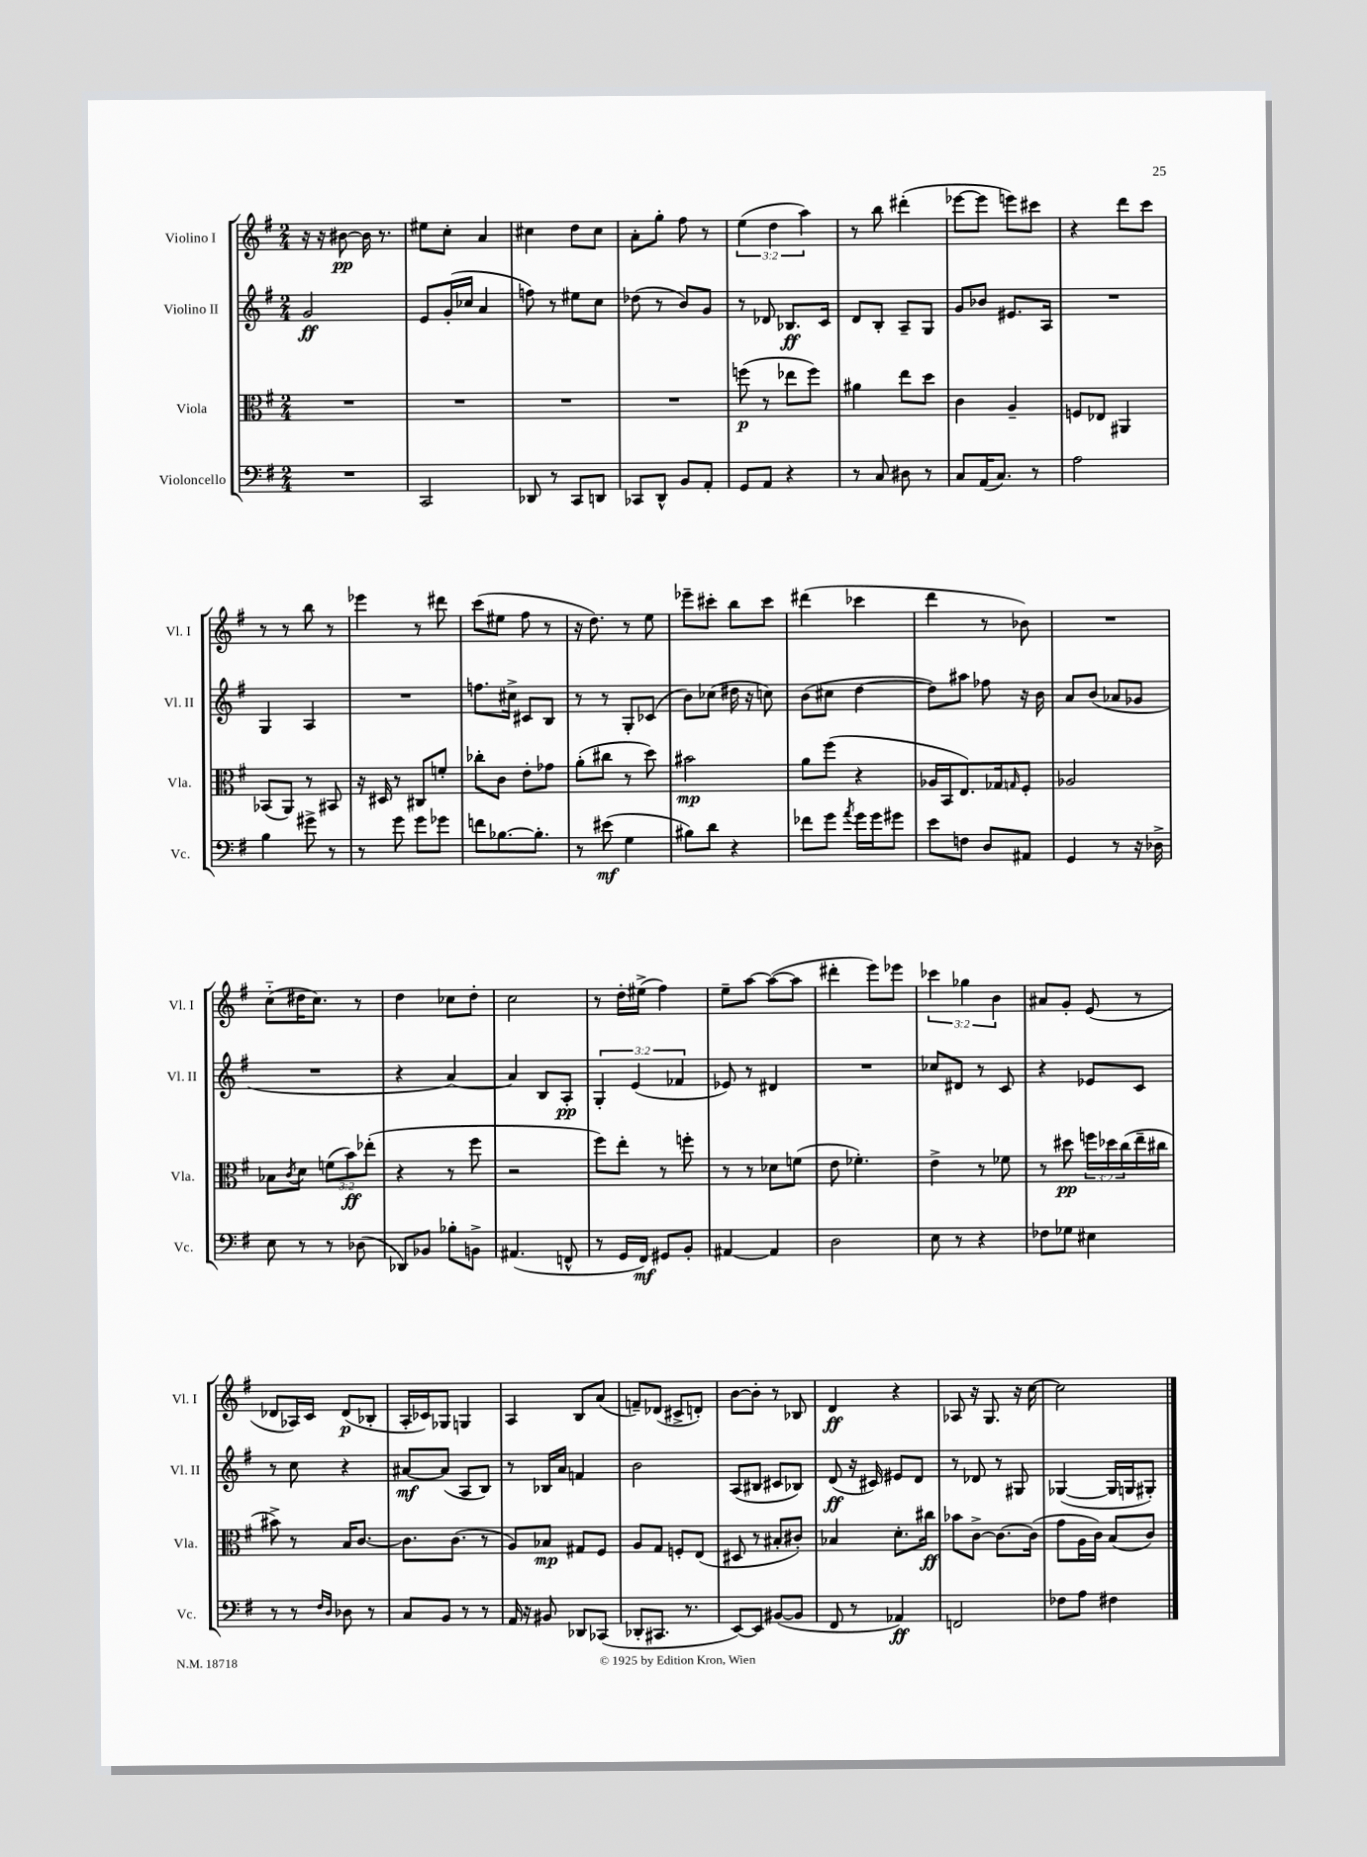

**kern	**kern	**kern	**kern
*staff4	*staff3	*staff2	*staff1
*clefF4	*clefC3	*clefG2	*clefG2
*k[f#]	*k[f#]	*k[f#]	*k[f#]
*M2/4	*M2/4	*M2/4	*M2/4
2r	2r	2g	16r
.	.	.	16r
.	.	.	[8b#
.	.	.	16b#]
.	.	.	8.r
=	=	=	=
2CC	2r	8e	8ee#
.	.	(16g'	8cc'
.	.	16cc-	.
.	.	4a	4a
=	=	=	=
8DD-	2r	8ff)	4cc#
8r	.	8r	.
8CC	.	8ee#	8dd
8DD	.	8cc	8cc#
=	=	=	=
8CC-	2r	(8dd-	8a'
8DD^^	.	8r	8gg'
8BB	.	8b)	8ff#
8AA'	.	8g	8r
=	=	=	=
8GG	(8ff	8r	(6ee
8AA	8r	8d-	.
.	.	.	6dd
4r	8ee-	8.B-	.
.	.	.	6aa)
.	8ff)	.	.
.	.	16c	.
=	=	=	=
8r	4a#	8d	8r
8C	.	8B'	8bb
8D#	8ee	8A~	(4ddd#'
8r	8dd	8G	.
=	=	=	=
8C	4c	8g	[8eee-
(16AA	.	8b-	8eee-]
8.C)	.	.	.
.	4A~	8.e#	8eee)
8r	.	.	8ccc#
.	.	16A	.
=	=	=	=
2A	8F	2r	4r
.	8E-	.	.
.	4AA#	.	8ddd
.	.	.	8ccc
=	=	=	=
4B	(8BB-	4G	8r
.	8AA)	.	8r
8g#^	8r	4A	8bb
8r	8BB#	.	8r
=	=	=	=
8r	16r	2r	4eee-
.	16D#	.	.
8g	8r	.	.
8g	8C#	.	8r
8g-	8f'	.	8ddd#
=	=	=	=
8f	8cc-'	8.ff	(8ccc
[8.B-	8c	.	8ee#
.	.	16cc#^	.
.	8e'	8c#	8ff#
8.B-']	.	.	.
.	8g-	8B	8r
=	=	=	=
8r	(8a'	8r	16r
.	.	.	8.dd)
(8e#	8cc#	8r	.
4G	8r	8G'	8r
.	8dd)	(8c-	8ee
=	=	=	=
8B#)	2b#	8b)	8eee-~
8d	.	(8cc-	8ccc#'
4r	.	16dd#	8bb
.	.	16r	.
.	.	8cc)	8ccc#
=	=	=	=
8f-	8a	(8b	(4ddd#
8g	(8ff#	8cc#	.
8qa	.	.	.
16g	4r	[4dd	4ccc-
16g	.	.	.
8g#	.	.	.
=	=	=	=
8e	16A-	8dd])	4ddd
.	16BB	.	.
8F	8.E)	8aa#	.
8D	.	8ff-	8r
.	16G-	.	.
.	16qqG	.	.
8AA#	8F#'	16r	8b-)
.	.	16b	.
=	=	=	=
4GG	2A-	8a	2r
.	.	(8b	.
8r	.	8a-	.
16r	.	8g-	.
16D-^	.	.	.
=	=	=	=
8E	8B-	2r	(8cc'~
.	8qc	.	.
8r	8d	.	16dd#
.	.	.	8.cc)
8r	(12f	.	.
.	12b)	.	.
(8D-	.	.	8r
.	(12ee-'	.	.
=	=	=	=
8DD-)	4r	4r	4dd
8BB-	.	.	.
8B-'	8r	[4a)	8cc-
8BB^	8ff#	.	8dd'
=	=	=	=
(4.AA#	2r	4a]	2cc
.	.	8B	.
8FF^^	.	8A'	.
=	=	=	=
8r	8ff#)	6G'	8r
16GG	8ee'	.	16dd'
.	.	(6e	.
16FF#)	.	.	(16ee#^
8GG#	8r	.	4ff#)
.	.	6f-	.
8BB'	8ff'	.	.
=	=	=	=
[4AA#	8r	8e-)	8ee~
.	8r	8r	[8aa
4AA#]	8d-	4d#	(8aa_
.	(8f	.	8aa]
=	=	=	=
2D	8e	2r	4ddd#'
.	4.f-')	.	.
.	.	.	8eee)
.	.	.	8eee-
=	=	=	=
8E	4e^	8cc-	6ccc-
8r	.	8d#	.
.	.	.	6gg-
4r	8r	8r	.
.	.	.	6b
.	8f-	8c	.
=	=	=	=
8F-	8r	4r	8a#
8G-	8dd#	.	8g'
4E#	24ff	8e-	(8e
.	24dd-	.	.
.	(24cc	.	.
.	16ee~	8c	8r
.	16cc#	.	.
=	=	=	=
8r	8b#^)	8r	8d-
8r	8r	8cc	16A-)
.	.	.	16c
16qqF#	.	.	.
16qqD	.	.	.
8D-	16B	4r	(8d-
.	[8.c	.	.
8r	.	.	8B-'
=	=	=	=
8C	8.c]	[8a#	16A'
.	.	.	16c-)
8BB	.	(8a#]	8G-
.	(8.c	.	.
8r	.	8A	4G
8r	8r	8B)	.
=	=	=	=
16AA	8A)	8r	4A
16r	.	.	.
8BB#	8B-	16B-	.
.	.	16a	.
8DD-	8G#	4f	8B
(8CC-	8F#	.	(8a
=	=	=	=
8DD-'	8A	2b	8f~)
8.CC#	8G	.	(8d-
.	8F'	.	8c#^
8.r	.	.	.
.	(8E	.	8d')
=	=	=	=
[8EE)	8D#	(8A	[8b
8EE]	8r	8B#	8b']
([8BB#	8B#'	8c#	8r
8BB#]	8c#')	8B-)	8B-
=	=	=	=
8FF#	4B-	(8d	4d
8r	.	16r	.
.	.	16c#)	.
4AA-)	8.d'	8e#	4r
.	.	8d	.
.	16cc#	.	.
=	=	=	=
2FF	8b-	8r	8A-
.	[8c^	8d-	16r
.	.	.	8.G
.	8.c_	8r	.
.	.	8G#	16r
.	(16c]	.	[16cc
=	=	=	=
8F-	8g	([4G-	2cc]
8A	16A	.	.
.	16c)	.	.
4F#	(8B	16G-]	.
.	.	16G	.
.	8c)	8G#')	.
==	==	==	==
*-	*-	*-	*-
